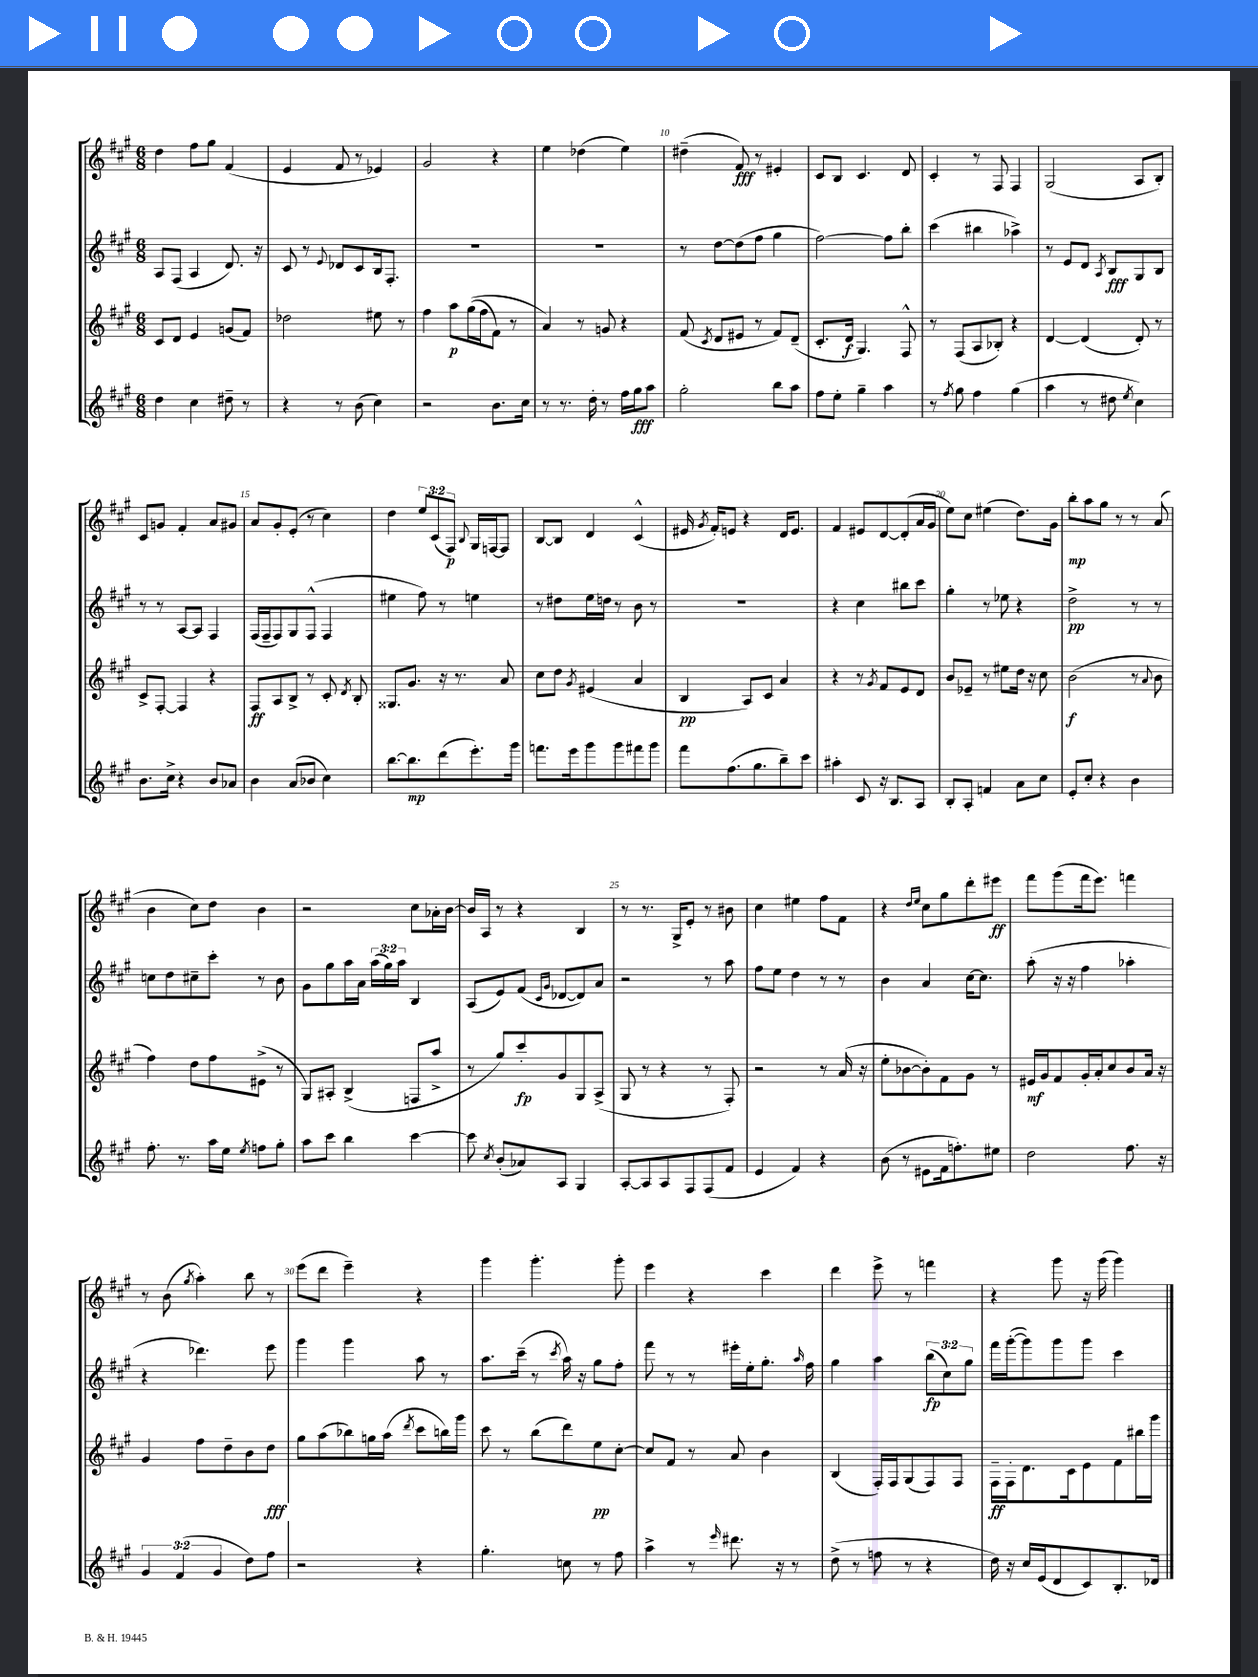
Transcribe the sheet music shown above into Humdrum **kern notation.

**kern	**dynam	**kern	**dynam	**kern	**dynam	**kern	**dynam
*part4	*part4	*part3	*part3	*part2	*part2	*part1	*part1
*staff4	*staff4	*staff3	*staff3	*staff2	*staff2	*staff1	*staff1
*clefG2	*	*clefG2	*	*clefG2	*	*clefG2	*
*k[f#c#g#]	*	*k[f#c#g#]	*	*k[f#c#g#]	*	*k[f#c#g#]	*
*M6/8	*	*M6/8	*	*M6/8	*	*M6/8	*
=6	=6	=6	=6	=6	=6	=6	=6
4dd\	.	8c#/L	.	8A/L	.	4dd\	.
.	.	8d/J	.	(8F#/J	.	.	.
4cc#\	.	4e/	.	4A/	.	8ff#\L	.
.	.	.	.	.	.	8gg#\J	.
8dd#X~\	.	(8gn/L	.	8.d/)	.	(4f#/	.
8r	.	8f#/J)	.	.	.	.	.
.	.	.	.	16r	.	.	.
=7	=7	=7	=7	=7	=7	=7	=7
4r	.	2dd-X\	.	8c#/	.	4e/	.
.	.	.	.	8r	.	.	.
.	.	.	.	8qqe/	.	.	.
8r	.	.	.	8d-X/L	.	8f#/	.
(8b\	.	.	.	8c#/	.	8r	.
4cc#\)	.	8ee#X\	.	16B/k	.	4e-X/)	.
.	.	.	.	8.F#'/J	.	.	.
.	.	8r	.	.	.	.	.
=8	=8	=8	=8	=8	=8	=8	=8
2r	.	4ff#\	.	2.r	.	2g#/	.
.	.	8aa\L	p	.	.	.	.
.	.	((16gg#\L	.	.	.	.	.
.	.	16ff#\J	.	.	.	.	.
8.b\L	.	8f#\J)	.	.	.	4r	.
.	.	8r	.	.	.	.	.
16cc#\Jk	.	.	.	.	.	.	.
=9	=9	=9	=9	=9	=9	=9	=9
8r	.	4a/)	.	2.r	.	4ee\	.
8.r	.	.	.	.	.	.	.
.	.	8r	.	.	.	(4dd-X\	.
16dd'\	.	.	.	.	.	.	.
8r	.	8gn/	.	.	.	.	.
16ff#\LL	.	4r	.	.	.	4ee\)	.
16gg#\J	fff	.	.	.	.	.	.
8aa\J	.	.	.	.	.	.	.
=10	=10	=10	=10	=10	=10	=10	=10
2gg#'\	.	(8f#/	.	8r	.	(4dd#X~\	.
.	.	8qc#/	.	.	.	.	.
.	.	8d/L	.	[8dd\L	.	.	.
.	.	8e#X/J	.	(8dd\]	.	8f#/)	fff
.	.	8r	.	8ff#\J	.	8r	.
8bb\L	.	8f#/L)	.	4gg#\	.	4e#X'/	.
8aa\J	.	(8d~/J	.	.	.	.	.
=11	=11	=11	=11	=11	=11	=11	=11
8ff#\L	.	8.c#'/L	.	[2ff#\)	.	8c#/L	.
8ee'\J	.	.	.	.	.	8B/J	.
.	.	16d/Jk	f	.	.	.	.
4gg#~\	.	4.G#/)	.	.	.	4.c#/	.
4aa\	.	.	.	8ff#\L]	.	.	.
.	.	8F#^^/	.	8bb'\J	.	8d/	.
=12	=12	=12	=12	=12	=12	=12	=12
8r	.	8r	.	(4ccc#\	.	4c#'/	.
8qff#/	.	.	.	.	.	.	.
8gg#\	.	(8F#/L	.	.	.	.	.
4ff#\	.	8A/	.	4bb#X\	.	8r	.
.	.	8B-X'/J)	.	.	.	8F#/	.
(4gg#\	.	4r	.	4aa-X^\)	.	4F#/	.
=13	=13	=13	=13	=13	=13	=13	=13
4aa\	.	[4d/	.	8r	.	(2G#/	.
.	.	.	.	8e/L	.	.	.
8r	.	(4d/]	.	8d/J	.	.	.
.	.	.	.	8qA/	.	.	.
8dd#X\	.	.	.	8B/L	fff	.	.
8qee/	.	.	.	.	.	.	.
4cc#\)	.	8d'/)	.	8G#/	.	8A/L	.
.	.	8r	.	8B/J	.	8B'/J)	.
!!LO:LB:g=z
=14	=14	=14	=14	=14	=14	=14	=14
8.b\L	.	8c#^/L	.	8r	.	8c#/L	.
.	.	[8F#'/J	.	8r	.	8gn/J	.
16cc#^\Jk	.	.	.	.	.	.	.
4r	.	4F#/]	.	[8A/L	.	4f#'/	.
.	.	.	.	8A/J]	.	.	.
8b/L	.	4r	.	4F#/	.	8a/L	.
8a-X/J	.	.	.	.	.	8g#X/J	.
=15	=15	=15	=15	=15	=15	=15	=15
4b\	.	8F#/L	ff	(16F#/LL	.	8a/L	.
.	.	.	.	16F#~/J	.	.	.
.	.	8A/	.	8F#/)	.	8g#'/	.
(8a/L	.	8B^/J	.	8G#/	.	(8e'/J	.
8b-X/J	.	8r	.	(8F#^^/J	.	8r	.
4cc#\)	.	8c#'/	.	4F#/	.	4cc#\)	.
.	.	8qd/	.	.	.	.	.
.	.	8B'/	.	.	.	.	.
=16	=16	=16	=16	=16	=16	=16	=16
[8.bb\L	.	8.G##X/L	.	4ee#X\	.	4dd\	.
8.bb\]	mp	8.g#/J	.	.	.	.	.
.	.	.	.	8ff#\)	.	12ee/L	.
.	.	.	.	.	.	(12c#/	.
(8ddd\	.	16r	.	8r	.	.	.
.	.	.	.	.	.	12F#/J)	p
.	.	8.r	.	.	.	.	.
.	.	.	.	.	.	8qqB/	.
8.eee'\)	.	.	.	4een\	.	16G#/LL	.
.	.	.	.	.	.	[16Fn/J	.
.	.	8a/	.	.	.	8F/J]	.
16ggg#\Jk	.	.	.	.	.	.	.
=17	=17	=17	=17	=17	=17	=17	=17
8.fffn\L	.	8cc#\L	.	8r	.	[8B/L	.
.	.	8dd\J	.	8dd#X\L	.	8B/J]	.
16eee\k	.	.	.	.	.	.	.
.	.	8qg#/	.	.	.	.	.
8ggg#\	.	(4e#X/	.	16ee\L	.	4d/	.
.	.	.	.	16ddn\JJ	.	.	.
8ggg#\	.	.	.	8r	.	.	.
8fff#X\	.	4a/	.	8b\	.	(4c#^^/	.
8ggg#\J	.	.	.	8r	.	.	.
=18	=18	=18	=18	=18	=18	=18	=18
8fff#\L	.	4B/	pp	2.r	.	16e#X/	.
.	.	.	.	.	.	8qg#/	.
.	.	.	.	.	.	16f#'/KL)	.
(8.ff#\	.	.	.	.	.	8en/J	.
.	.	8A/L)	.	.	.	4r	.
8.gg#\	.	.	.	.	.	.	.
.	.	8c#/J	.	.	.	.	.
8bb~\)	.	4a/	.	.	.	16d/KL	.
.	.	.	.	.	.	8.e/J	.
8ccc#\J	.	.	.	.	.	.	.
=19	=19	=19	=19	=19	=19	=19	=19
4aa#X'\	.	4r	.	4r	.	4f#/	.
8c#/	.	8r	.	4cc#\	.	8e#X/L	.
.	.	8qg#/	.	.	.	.	.
16r	.	8f#/L	.	.	.	[8d/	.
8.B/L	.	.	.	.	.	.	.
.	.	8e/	.	8bb#X\L	.	(8d'/]	.
8A/J	.	8d/J	.	8ccc#\J	.	16a/L	.
.	.	.	.	.	.	16g#/JJ	.
=20	=20	=20	=20	=20	=20	=20	=20
8B'/L	.	8b/L	.	4gg#'\	.	8ee\L)	.
8A'/J	.	8e-X~/J	.	.	.	8cc#\J	.
4fn/	.	8r	.	8r	.	(4ee#X\	.
.	.	8ee#X\L	.	8ee-X\	.	.	.
8a\L	.	16dd\Jk	.	4r	.	8.dd\L)	.
.	.	16r	.	.	.	.	.
8cc#\J	.	8cc#\	.	.	.	.	.
.	.	.	.	.	.	16g#\Jk	.
=21	=21	=21	=21	=21	=21	=21	=21
8e'/L	.	(2b\	f	2dd^\	pp	8bb'\L	mp
8cc#'/J	.	.	.	.	.	8aa\	.
4r	.	.	.	.	.	8gg#\J	.
.	.	.	.	.	.	8r	.
4b\	.	8r	.	8r	.	8r	.
.	.	8qqa/	.	.	.	.	.
.	.	8b\	.	8r	.	(8a/	.
!!LO:LB:g=z
=22	=22	=22	=22	=22	=22	=22	=22
8.ff#'\	.	4ff#\)	.	8ccn\L	.	4b\	.
.	.	.	.	8dd\	.	.	.
8.r	.	.	.	.	.	.	.
.	.	8dd\L	.	8cc#X~\	.	8cc#\L)	.
16aa\LL	.	8ff#\	.	8ccc#'\J	.	8dd\J	.
16ee\JJ	.	.	.	.	.	.	.
8qee/	.	.	.	.	.	.	.
8ffn\L	.	(8e#X^\J	.	8r	.	4b\	.
8gg#'\J	.	8r	.	8b\	.	.	.
=23	=23	=23	=23	=23	=23	=23	=23
8aa\L	.	8G#/L)	.	8g#\L	.	2r	.
8ccc#\J	.	8A#X'/J	.	8gg#\	.	.	.
4bb\	.	(4B^/	.	16aa\L	.	.	.
.	.	.	.	16a\JJ	.	.	.
.	.	.	.	(24aa\LL	.	.	.
.	.	.	.	24gg#\)	.	.	.
.	.	.	.	24aa\JJ	.	.	.
[4ccc#\	.	8Fn/L	.	4B/	.	8cc#\L	.
.	.	8aa^/J	.	.	.	16a-X'\L	.
.	.	.	.	.	.	[16b\JJ	.
=24	=24	=24	=24	=24	=24	=24	=24
8ccc#\]	.	8r	.	(8A/L	.	16b/LL]	.
.	.	.	.	.	.	16A/JJ	.
8qcc#/	.	.	.	.	.	.	.
(8b'/L	.	8gg#/L)	.	8e/)	.	8r	.
8a-X/)	.	8ccc#'/	fp	(8f#/J	.	4r	.
.	.	.	.	16qqc#/LL	.	.	.
.	.	.	.	16qqg#/JJ	.	.	.
8A/J	.	8g#/	.	[8d-X/L	.	.	.
4G#/	.	8G#/	.	8d-/])	.	4B/	.
.	.	(8A^/J	.	8a/J	.	.	.
=25	=25	=25	=25	=25	=25	=25	=25
[8A'/L	.	8G#/	.	2r	.	8r	.
8A/]	.	8r	.	.	.	8.r	.
8A/	.	4r	.	.	.	.	.
.	.	.	.	.	.	16G#^/KL	.
8F#/	.	.	.	.	.	8e'/J	.
(8F#/	.	8r	.	8r	.	8r	.
8f#/J	.	8F#'/)	.	8aa\	.	8b#X\	.
=26	=26	=26	=26	=26	=26	=26	=26
4e/	.	2r	.	8ff#\L	.	4cc#\	.
.	.	.	.	8ee\J	.	.	.
4f#/)	.	.	.	4dd\	.	4ee#X\	.
4r	.	8r	.	8r	.	8ff#\L	.
.	.	(16a/	.	8r	.	8f#\J	.
.	.	16r	.	.	.	.	.
=27	=27	=27	=27	=27	=27	=27	=27
(8b\	.	8ee'\L	.	4b\	.	4r	.
8r	.	[8b-X\	.	.	.	.	.
.	.	.	.	.	.	16qqdd/LL	.
.	.	.	.	.	.	16qqee/JJ	.
8e#X\L	.	8b-'\])	.	4a/	.	8cc#\L	.
16f#\k	.	8f#\	.	.	.	8gg#\	.
8.ffn'\)	.	.	.	.	.	.	.
.	.	8g#\J	.	[16cc#\KL	.	8ddd'\	.
.	.	.	.	8.cc#\J]	.	.	.
8ee#X\J	.	8r	.	.	.	8eee#X\J	ff
=28	=28	=28	=28	=28	=28	=28	=28
2dd\	.	16e#X/LL	mf	(8aa'\	.	8fff#\L	.
.	.	16g#/J	.	.	.	.	.
.	.	8f#/	.	16r	.	(8ggg#\	.
.	.	.	.	16r	.	.	.
.	.	16g#'/L	.	4ff#\	.	16fff#\k	.
.	.	16a'/J	.	.	.	8.eee\J)	.
.	.	8cc#/	.	.	.	.	.
8.ff#\	.	8b/	.	4aa-X'\	.	4fffn\	.
.	.	16a/Jk	.	.	.	.	.
16r	.	16r	.	.	.	.	.
!!LO:LB:g=z
=29	=29	=29	=29	=29	=29	=29	=29
6g#/	.	4g#/	.	4r	.	8r	.
.	.	.	.	.	.	(8b\	.
(6f#/	.	.	.	.	.	.	.
.	.	.	.	.	.	8qgg#/	.
.	.	8ff#\L	.	4.ddd-X\)	.	4aa'\)	.
6g#/	.	.	.	.	.	.	.
.	.	8dd~\	.	.	.	.	.
8dd\L)	.	8b\	.	.	.	8bb\	.
8ff#\J	.	8dd\J	fff	8eee\	.	8r	.
=30	=30	=30	=30	=30	=30	=30	=30
2r	.	8gg#\L	.	4ggg#\	.	(8eee\L	.
.	.	(8aa\	.	.	.	8ddd\J	.
.	.	8bb-X\)	.	4ggg#\	.	4eee~\)	.
.	.	16ggn\L	.	.	.	.	.
.	.	(16aa\JJ	.	.	.	.	.
.	.	8qddd/	.	.	.	.	.
4r	.	8ccc#\L	.	8aa\	.	4r	.
.	.	16bbn\L)	.	8r	.	.	.
.	.	16ggg#\JJ	.	.	.	.	.
=31	=31	=31	=31	=31	=31	=31	=31
4.gg#'\	.	8ccc#\	.	8.aa\L	.	4ggg#\	.
.	.	8r	.	.	.	.	.
.	.	.	.	(16ccc#~\Jk	.	.	.
.	.	(8bb\L	.	8r	.	4.ggg#'\	.
.	.	.	.	8qccc#/	.	.	.
8ccn\	.	8ddd\)	.	16aa\)	.	.	.
.	.	.	.	16r	.	.	.
8r	.	8ee\	pp	8gg#\L	.	.	.
8ff#\	.	[8cc#'\J	.	8ff#'\J	.	8ggg#'\	.
=32	=32	=32	=32	=32	=32	=32	=32
4aa^\	.	8cc#/L]	.	8fff#\	.	4eee\	.
.	.	8f#/J	.	8r	.	.	.
8r	.	8r	.	8r	.	4r	.
16qqeee/	.	.	.	.	.	.	.
8.ddd#X\	.	8a/	.	16eee#X'\LL	.	.	.
.	.	.	.	16ee'\J	.	.	.
.	.	4b\	.	8.gg#'\J	.	4ccc#\	.
16r	.	.	.	.	.	.	.
8r	.	.	.	.	.	.	.
.	.	.	.	16qqaa/	.	.	.
.	.	.	.	16ff#\	.	.	.
=33	=33	=33	=33	=33	=33	=33	=33
(8dd^\	.	(4B/	.	4gg#\	.	4ddd\	.
8r	.	.	.	.	.	.	.
8ffn\	.	16F#'/LL)	.	4aa\	.	8eee^\	.
.	.	16F#/J	.	.	.	.	.
8r	.	(8G#/	.	.	.	8r	.
4r	.	8F#/)	.	(12bb\L	fp	4fffn\	.
.	.	.	.	12cc#\)	.	.	.
.	.	8F#/J	.	.	.	.	.
.	.	.	.	12gg#\J	.	.	.
=34	=34	=34	=34	=34	=34	=34	=34
16dd\)	.	16F#~\LL	ff	16fff#\LL	.	4r	.
16r	.	16F#'\J	.	([16ggg#'\J	.	.	.
16cc#/LL	.	8.d\	.	8ggg#\])	.	.	.
(16e/J	.	.	.	.	.	.	.
8d/	.	.	.	8ggg#\	.	8ggg#\	.
.	.	16c#\k	.	.	.	.	.
8c#/)	.	8e\	.	8ggg#\J	.	16r	.
.	.	.	.	.	.	(16ggg#\	.
8.B'/	.	8f#\	.	4ccc#\	.	4ggg#\)	.
.	.	16bb#X\L	.	.	.	.	.
16d-X/Jk	.	16ggg#\JJ	.	.	.	.	.
==	==	==	==	==	==	==	==
*-	*-	*-	*-	*-	*-	*-	*-
